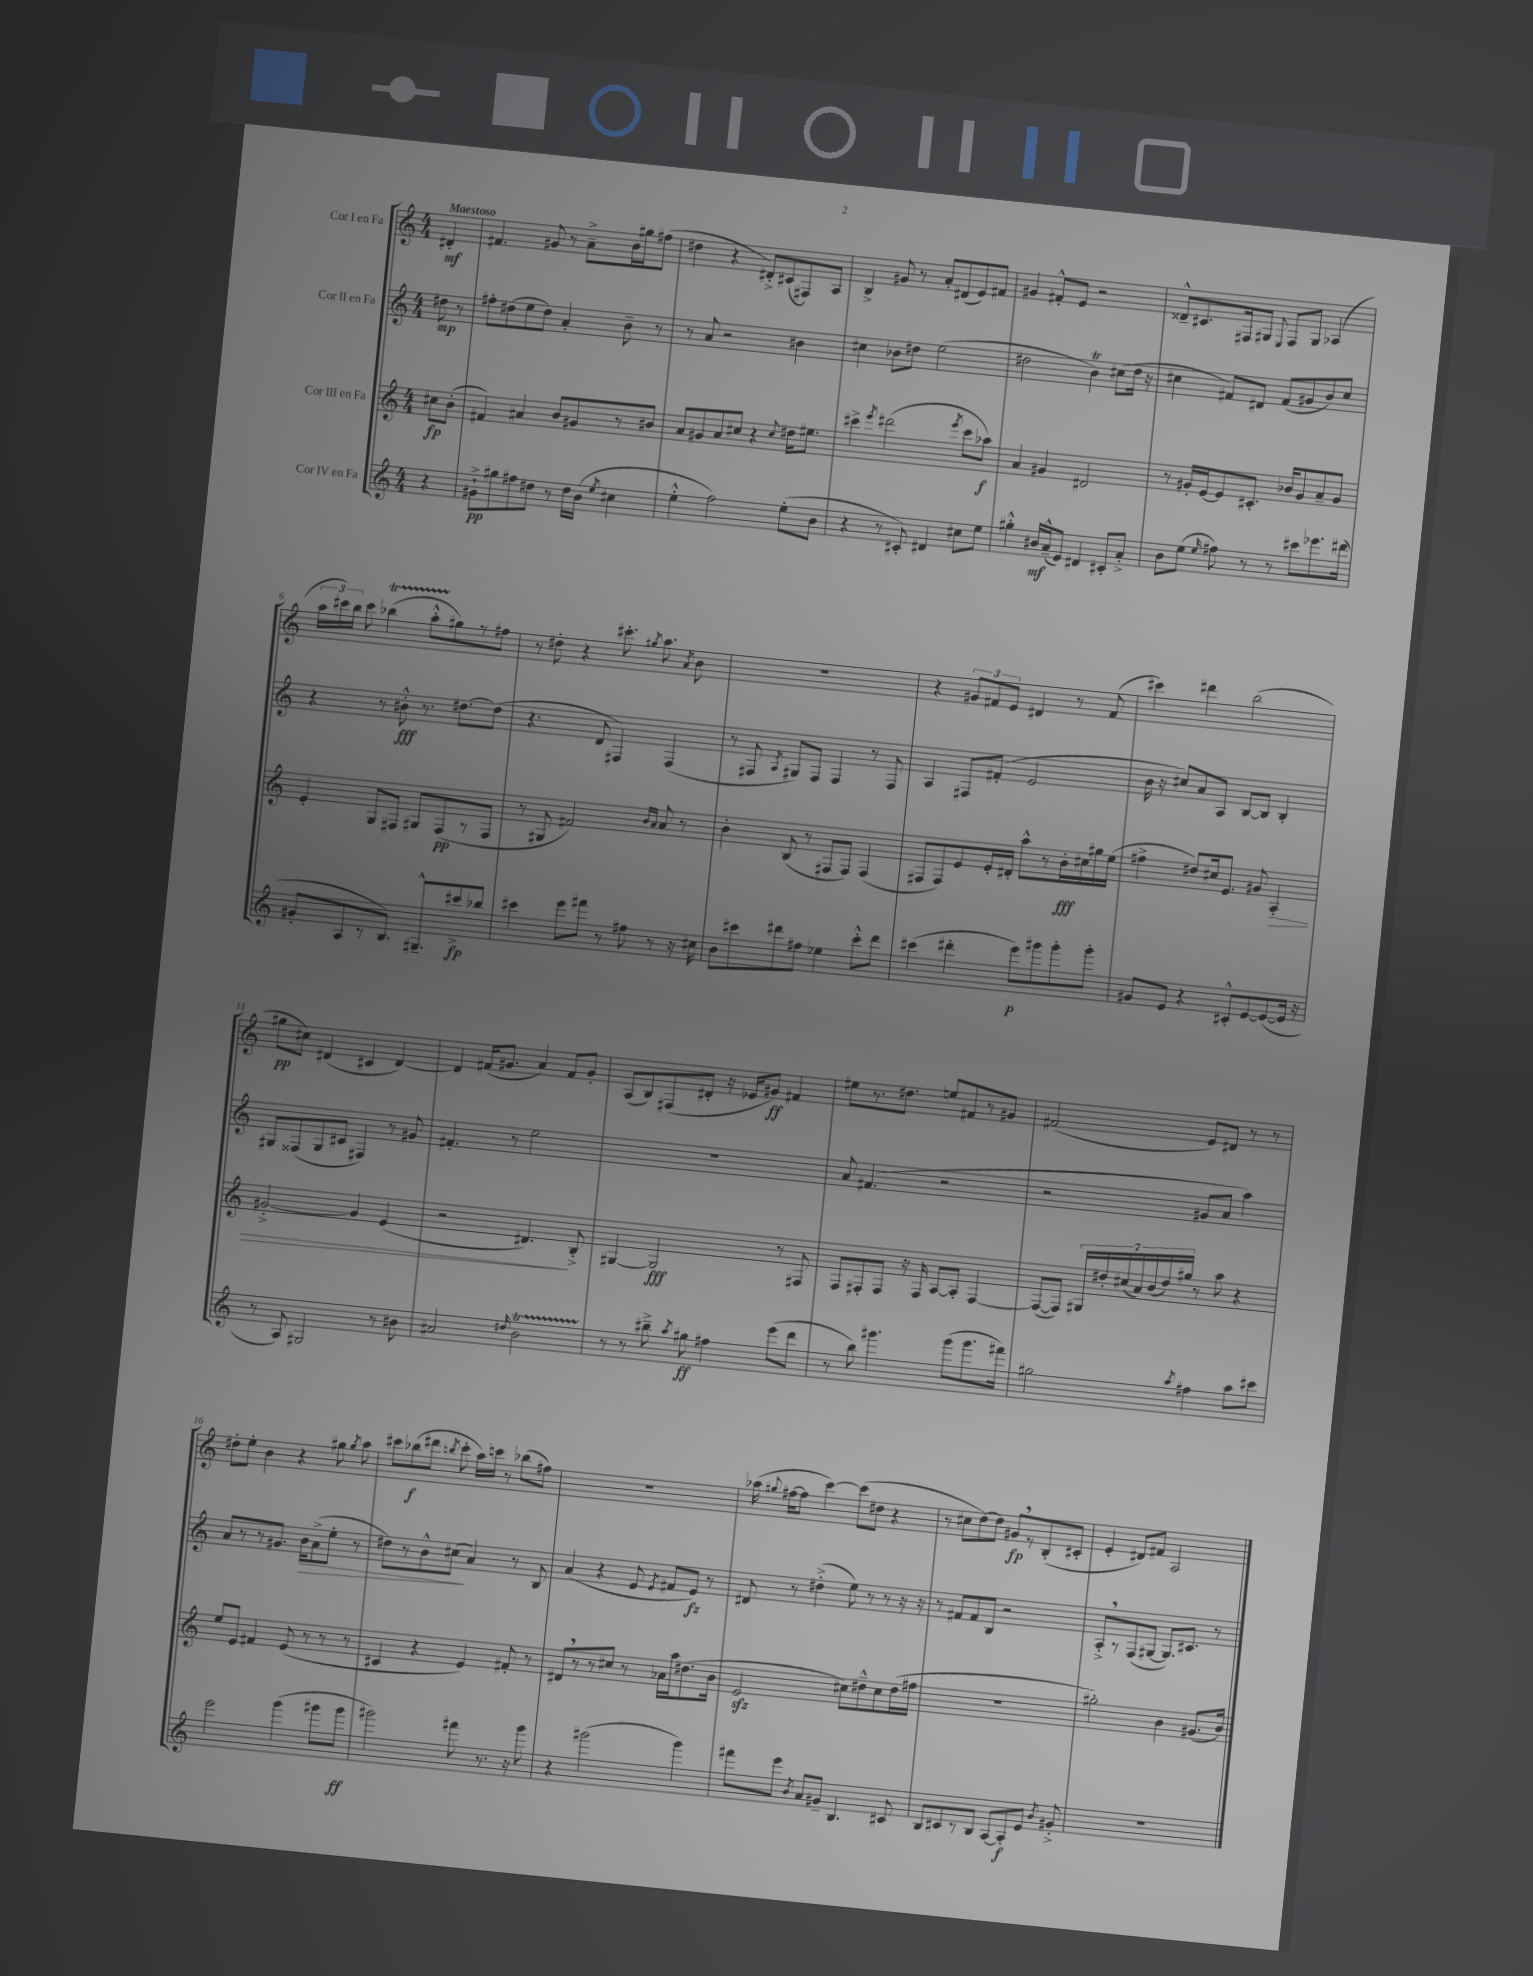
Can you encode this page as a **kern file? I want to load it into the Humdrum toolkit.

**kern	**dynam	**kern	**dynam	**kern	**dynam	**kern	**dynam
*part4	*part4	*part3	*part3	*part2	*part2	*part1	*part1
*staff4	*staff4	*staff3	*staff3	*staff2	*staff2	*staff1	*staff1
*I"Cor IV en Fa	*	*I"Cor III en Fa	*	*I"Cor II en Fa	*	*I"Cor I en Fa	*
*clefG2	*	*clefG2	*	*clefG2	*	*clefG2	*
*k[]	*	*k[]	*	*k[]	*	*k[]	*
*M4/4	*	*M4/4	*	*M4/4	*	*M4/4	*
=	=	=	=	=	=	=	=
!	!	!	!	!	!	!LO:TX:a:B:t=Maestoso	!
4r	.	8cc#X\L	fp	8dd#X\	mp	4d#X'/	mf
.	.	(8b'\J	.	8r	.	.	.
=1	=1	=1	=1	=1	=1	=1	=1
8g#X`^\L	pp	4f#X/)	.	8ff#X'\L	.	4.f#X/	.
8gg#X\	.	.	.	(8dd#X\	.	.	.
8ff#X\	.	4a#X/	.	8ee\	.	.	.
8dd#X\J	.	.	.	8dd#\J)	.	8g#X/	.
8r	.	8b/L	.	4a'/	.	8r	.
16dd#\LL	.	8g#X/	.	.	.	8a~^\L	.
(16b\JJ	.	.	.	.	.	.	.
8qee/	.	.	.	.	.	.	.
4cc#X\	.	8r	.	8b~\	.	16b\L	.
.	.	.	.	.	.	16gg#X\J	.
.	.	8b#X/J	.	8r	.	(8ff#X\J	.
=2	=2	=2	=2	=2	=2	=2	=2
4ee'^^\	.	8a/L	.	8r	.	4dd#X\	.
.	.	8g#X/	.	8a/	.	.	.
2ff\)	.	8a/	.	2r	.	4r	.
.	.	8cc#X/J	.	.	.	.	.
.	.	4r	.	.	.	8d#X'^/L)	.
.	.	.	.	.	.	(8c#X/	.
.	.	8qqcc#/	.	.	.	.	.
(8ee'\L	.	16dd#X\KL	.	4b#X\	.	8F#X/)	.
.	.	8.ee#X\J	.	.	.	.	.
8b\J	.	.	.	.	.	8A/J	.
=3	=3	=3	=3	=3	=3	=3	=3
4r	.	4ccc#X^\	.	4cc#X\	.	4B^/	.
.	.	8qeee/	.	.	.	.	.
8r	.	(2ddd#X\	.	8b-X\L	.	8g#X/	.
8c#X'/)	.	.	.	8dd#X\J	.	8r	.
4d#X/	.	.	.	(2ee\	.	8a'/L	.
.	.	.	.	.	.	(8d#X/	.
.	.	8qeee/	.	.	.	.	.
8cc#X\L	.	8ccc#\L	.	.	.	8e/)	.
8ee\J	.	8aa-X\J)	f	.	.	8f#X/J	.
=4	=4	=4	=4	=4	=4	=4	=4
4gg#X'^^\	.	4a/	.	2dd#X\	.	4g#X/	.
16b#X/LL	mf	4g#X/	.	.	.	8f#X'^^/L	.
(16a~^^/J	.	.	.	.	.	.	.
8e/J)	.	.	.	.	.	8e/J	.
4d#X/	.	2d#X/	.	4bt\)	.	2r	.
8c#X'/L	.	.	.	(8cc#X\L	.	.	.
8a'^/J	.	.	.	16dd#\Jk	.	.	.
.	.	.	.	16r	.	.	.
=5	=5	=5	=5	=5	=5	=5	=5
8b\L	.	8r	.	4cc#X\	.	8d##X~^^/L	.
(8ee\J	.	16g#X'/LL	.	.	.	8.c#X/	.
.	.	[16e/J	.	.	.	.	.
16qqee/	.	.	.	.	.	.	.
8ff#X\)	.	8e/]	.	8f#X/L)	.	.	.
.	.	.	.	.	.	16F#X/k	.
8r	.	8.c#X'/J	.	8d#X/J	.	8G#X/J	.
.	.	.	.	.	.	8qqE/	.
8r	.	.	.	(8f#/L	.	8F#/L	.
.	.	16b-X/KL	.	.	.	.	.
8ccc#X\L	.	8g#/	.	8g#X/	.	8G#/J	.
8.eee-X\	.	8a~/	.	8b/)	.	(4A-X/	.
.	.	8g#/J	.	8cc#/J	.	.	.
(16ddd#X\Jk	.	.	.	.	.	.	.
!!LO:LB:g=z
=6	=6	=6	=6	=6	=6	=6	=6
8g#X'/L	.	4e'/	.	4r	.	24aa\LL	.
.	.	.	.	.	.	24ccc#X\)	.
.	.	.	.	.	.	24bb\JJ	.
8A/	.	.	.	.	.	8ccc#\	.
8r	.	8G/L	.	8r	.	(4bb-XT\	.
8.B/J)	.	8F#X/J	.	8b#X'^^\	fff	.	.
.	.	8G#X/L	.	8.r	.	8aaTTT'^^\L	.
8.G#X~^^/L	.	.	.	.	.	.	.
.	.	(8F#/	pp	.	.	8gg#X\)	.
.	.	.	.	[8.dd#X\L	.	.	.
8ccc#X^/	fp	8r	.	.	.	8r	.
8bb-X/J	.	8F#/J	.	(8dd#\J]	.	8ff#X\J	.
=7	=7	=7	=7	=7	=7	=7	=7
4ccc#X\	.	8r	.	4.r	.	8r	.
.	.	8G#X/	.	.	.	8dd#X'\	.
8eee\L	.	2f#X/)	.	.	.	4r	.
8fff#X\J	.	.	.	8d/	.	.	.
8r	.	.	.	4F#X/)	.	8.ccc#X'\	.
8ff#X\	.	.	.	.	.	.	.
.	.	.	.	.	.	8qgg#X/	.
.	.	.	.	.	.	8.aa\	.
.	.	16qqb/LL	.	.	.	.	.
.	.	16qqa/JJ	.	.	.	.	.
8r	.	8a/	.	(4F#/	.	.	.
.	.	.	.	.	.	8qa/	.
16r	.	8r	.	.	.	8b\	.
16cc#X\	.	.	.	.	.	.	.
=8	=8	=8	=8	=8	=8	=8	=8
8b\L	.	4b'\	.	8r	.	1r	.
8ccc#X\	.	.	.	8F#X/	.	.	.
.	.	.	.	8qA/	.	.	.
8ddd#X\	.	(8B/	.	8G#X/L)	.	.	.
8ff#X\J	.	8r	.	8F#/J	.	.	.
4ee-X\	.	8F#X/L	.	4F#/	.	.	.
.	.	8F#/J)	.	.	.	.	.
8ccc#'^^\L	.	(4F#/	.	8r	.	.	.
8ddd#\J	.	.	.	8F#/	.	.	.
=9	=9	=9	=9	=9	=9	=9	=9
(4ccc#X\	.	8F#X/L	.	4A/	.	4r	.
.	.	8F#/)	.	.	.	.	.
4ddd#X'\	.	8e/	.	8F#X/L	.	12g#X/L	.
.	.	.	.	.	.	12f#X/	.
.	.	16e'/L	.	(8f#X'/J	.	.	.
.	.	.	.	.	.	12e/J	.
.	.	16d#X'/JJ	.	.	.	.	.
8eee\L)	p	8aa^^\L	.	2e/	.	4d#X/	.
8ggg#X\	.	8r	.	.	.	.	.
8ggg#'\	.	16b'\L	fff	.	.	8r	.
.	.	16cc#X\	.	.	.	.	.
8ggg#'\J	.	16gg#X\	.	.	.	(8f#/	.
.	.	(16ee\JJ	.	.	.	.	.
=10	=10	=10	=10	=10	=10	=10	=10
8g#X/L	.	4ff#X^\	.	16b\	.	4ccc#X\)	.
.	.	.	.	16r	.	.	.
8e/J	.	.	.	8cc#X/L)	.	.	.
4r	.	8dd#X/L)	.	8a/	.	4ddd#X\	.
.	.	16cc#X/k	.	8A/J	.	.	.
.	.	8.e/J	.	.	.	.	.
8c#X'^^/L	.	.	.	[8B/L	.	(2bb\	.
[8e/	.	8g#X/	.	8B/J]	.	.	.
!	!	!	!LO:HP:b	!	!	!	!
(8e/_	.	4A'/	>	4B'/	.	.	.
16e/Jk]	.	.	.	.	.	.	.
16r	.	.	.	.	.	.	.
!!LO:LB:g=z
=11	=11	=11	=11	=11	=11	=11	=11
8r	.	[2g#X'^/	.	8G#X/L	.	8gg#X\L	pp
8A/)	.	.	.	(8F##X/	.	8cc#X\J)	.
2G#X/	.	.	.	8G#/	.	(4d#X/	.
.	.	.	.	8c#X/J	.	.	.
.	.	4g#/]	.	4F#X/)	.	4c#X/	.
8r	.	(4e/	.	8r	.	[4d#/)	.
8b#X\	.	.	.	8g#X/	.	.	.
=12	=12	=12	=12	=12	=12	=12	=12
2a#X/	.	2r	.	4.f#X'/	.	4d#/]	.
.	.	.	.	.	.	(16f#X/KL	.
.	.	.	.	.	.	8.g#X/J	.
.	.	.	.	8r	.	.	.
16qqdd#X/	.	.	.	.	.	.	.
2bt\	.	4.d#X/)	.	2ee\	.	4a/)	.
.	.	.	.	.	.	8f#/L	.
.	.	8B'^/	]	.	.	8g#'/J	.
=13	=13	=13	=13	=13	=13	=13	=13
8r	.	[4G#X/	.	1r	.	(8A/L	.
8r	.	.	.	.	.	8B/)	.
8bb#X~^\	.	2G#/]	fff	.	.	(8F#X/	.
8qaa/	.	.	.	.	.	.	.
8gg#X\	ff	.	.	.	.	8d#X'/J	.
4ff#X\	.	.	.	.	.	16r	.
.	.	.	.	.	.	16e-X/KL	.
.	.	.	.	.	.	8g#X/J)	ff
(8eee\L	.	8r	.	.	.	4f#X/	.
8ddd\J	.	8F#X/	.	.	.	.	.
=14	=14	=14	=14	=14	=14	=14	=14
8r	.	8F/L	.	8a/	.	8ee#X\L	.
8bb\)	.	8F#X'/	.	(4.f#X/	.	8.r	.
4.ggg#X\	.	8F#/J	.	.	.	.	.
.	.	.	.	.	.	8.dd#X\J	.
.	.	16r	.	.	.	.	.
.	.	16F#/	.	.	.	.	.
.	.	[8A/L	.	2r	.	8een/L	.
(8ggg#\L	.	8A'/J]	.	.	.	8f#X/	.
8.ggg#\	.	[4F#/	.	.	.	8r	.
.	.	.	.	.	.	8g#X/J	.
16fff#X\Jk)	.	.	.	.	.	.	.
=15	=15	=15	=15	=15	=15	=15	=15
2gg#X\	.	(8F#/L_	.	2r	.	(2f#X/	.
.	.	8F#/J])	.	.	.	.	.
.	.	28G#X/LL	.	.	.	.	.
.	.	28dd#X'/	.	.	.	.	.
.	.	(28cc#X/	.	.	.	.	.
.	.	28a/)	.	.	.	.	.
.	.	(28b/	.	.	.	.	.
.	.	28dd#/)	.	.	.	.	.
.	.	28gg#X/JJ	.	.	.	.	.
8qaa/	.	.	.	.	.	.	.
4ff#X\	.	8r	.	8g#X/L	.	8e/L)	.
.	.	8aa\	.	8a/J	.	8d#X/J	.
8aa\L	.	4r	.	4aa\)	.	8r	.
8ccc#X\J	.	.	.	.	.	8r	.
!!LO:LB:g=z
=16	=16	=16	=16	=16	=16	=16	=16
2eee\	.	8ee/L	.	8a/L	.	8dd#X'\L	.
.	.	8e/J	.	8r	.	8ee'\J	.
.	.	4f#X/	.	8r	.	4b\	.
.	.	.	.	8.g#X/J	.	.	.
(4ggg\	.	(8e/	.	.	.	4r	.
!	!	!	!	!	!LO:HP:b	!	!
.	.	.	.	16b\KL	>	.	.
.	.	8r	.	(8a^\	.	.	.
8ggg#X\L	.	8r	.	8ee'\J	.	8gg#X\	.
.	.	.	.	.	.	8qgg#/	.
8ggg#\J	ff	8r	.	8r	.	8aa\	.
=17	=17	=17	=17	=17	=17	=17	=17
2ggg#X\)	.	4c#X/	.	8dd#X\L)	.	8ccc#X\L	.
.	.	.	.	8r	.	(8bb-X\	f
.	.	4r	.	8b^^\	.	8ddd#X\J	.
.	.	.	.	.	.	8qbbn/	.
.	.	.	.	(8cc#X\J	.	8ccc#'\	.
8fff#X\	.	4e/)	.	4a/)	]	16aa\LL)	.
.	.	.	.	.	.	16cccn\JJ	.
8.r	.	.	.	.	.	8r	.
.	.	8f#X'/	.	8r	.	(8bb-X\L	.
16r	.	.	.	.	.	.	.
8ggg#\	.	8r	.	8B/	.	8ff#X\J)	.
=18	=18	=18	=18	=18	=18	=18	=18
4r	.	8d#X,/L	.	(4a/	.	1r	.
.	.	8r	.	.	.	.	.
(2ggg#X\	.	8r	.	4r	.	.	.
.	.	8cc#X/J	.	.	.	.	.
.	.	8r	.	8e/	.	.	.
.	.	.	.	8qe/	.	.	.
.	.	16a-X\LL	.	8f#X/L	.	.	.
.	.	16aa\J	.	.	.	.	.
4ggg#\)	.	(8.dd#X\	.	8e/J)	fz	.	.
.	.	.	.	8r	.	.	.
.	.	16b\Jk	.	.	.	.	.
=19	=19	=19	=19	=19	=19	=19	=19
8fff#X\L	.	2ezz/	.	8d#X/	.	(16aa-X\	.
.	.	.	.	.	.	8qqgg#X/	.
.	.	.	.	.	.	[16ff#X\KL	.
8eee\J	.	.	.	8r	.	8ff#\J]	.
8qb/	.	.	.	.	.	.	.
8a/L	.	.	.	(4dd#X'^\	.	[4ccc\)	.
8g#X~/J	.	.	.	.	.	.	.
4.B/	.	8cc#X\L)	.	8ee\)	.	(8ccc\L]	.
.	.	8dd#X~^^\	.	8r	.	8dd#X\J	.
.	.	8cc#\	.	8r	.	4r	.
8c#X/	.	(16dd#\L	.	16r	.	.	.
.	.	16ff#X\JJ	.	16r	.	.	.
=20	=20	=20	=20	=20	=20	=20	=20
8B/L	.	1r	.	8r	.	8r	.
8c#X/	.	.	.	8f#X/L	.	8cc#X\L	.
8r	.	.	.	8f#/	.	[8dd\)	.
8B/J	.	.	.	8B/J	.	8dd\J]	.
[8A/L	.	.	.	2r	.	8g#X,/L	fp
8A'/]	f	.	.	.	.	8r	.
8e/J	.	.	.	.	.	(8B'/	.
8qb/	.	.	.	.	.	.	.
8g#X'^/	.	.	.	.	.	8c#X'/J	.
=21	=21	=21	=21	=21	=21	=21	=21
1r	.	2gg#X'\)	.	8A'^,/L	.	4e'/	.
.	.	.	.	8r	.	.	.
.	.	.	.	(8F/	.	8d#X/L)	.
.	.	.	.	[8G#X/J	.	8f#X/J	.
.	.	4b\	.	8.G#/L])	.	2A/	.
.	.	.	.	8.c#X/J	.	.	.
.	.	(8.g#X/L	.	.	.	.	.
.	.	.	.	8r	.	.	.
.	.	16b/Jk)	.	.	.	.	.
==	==	==	==	==	==	==	==
*-	*-	*-	*-	*-	*-	*-	*-
